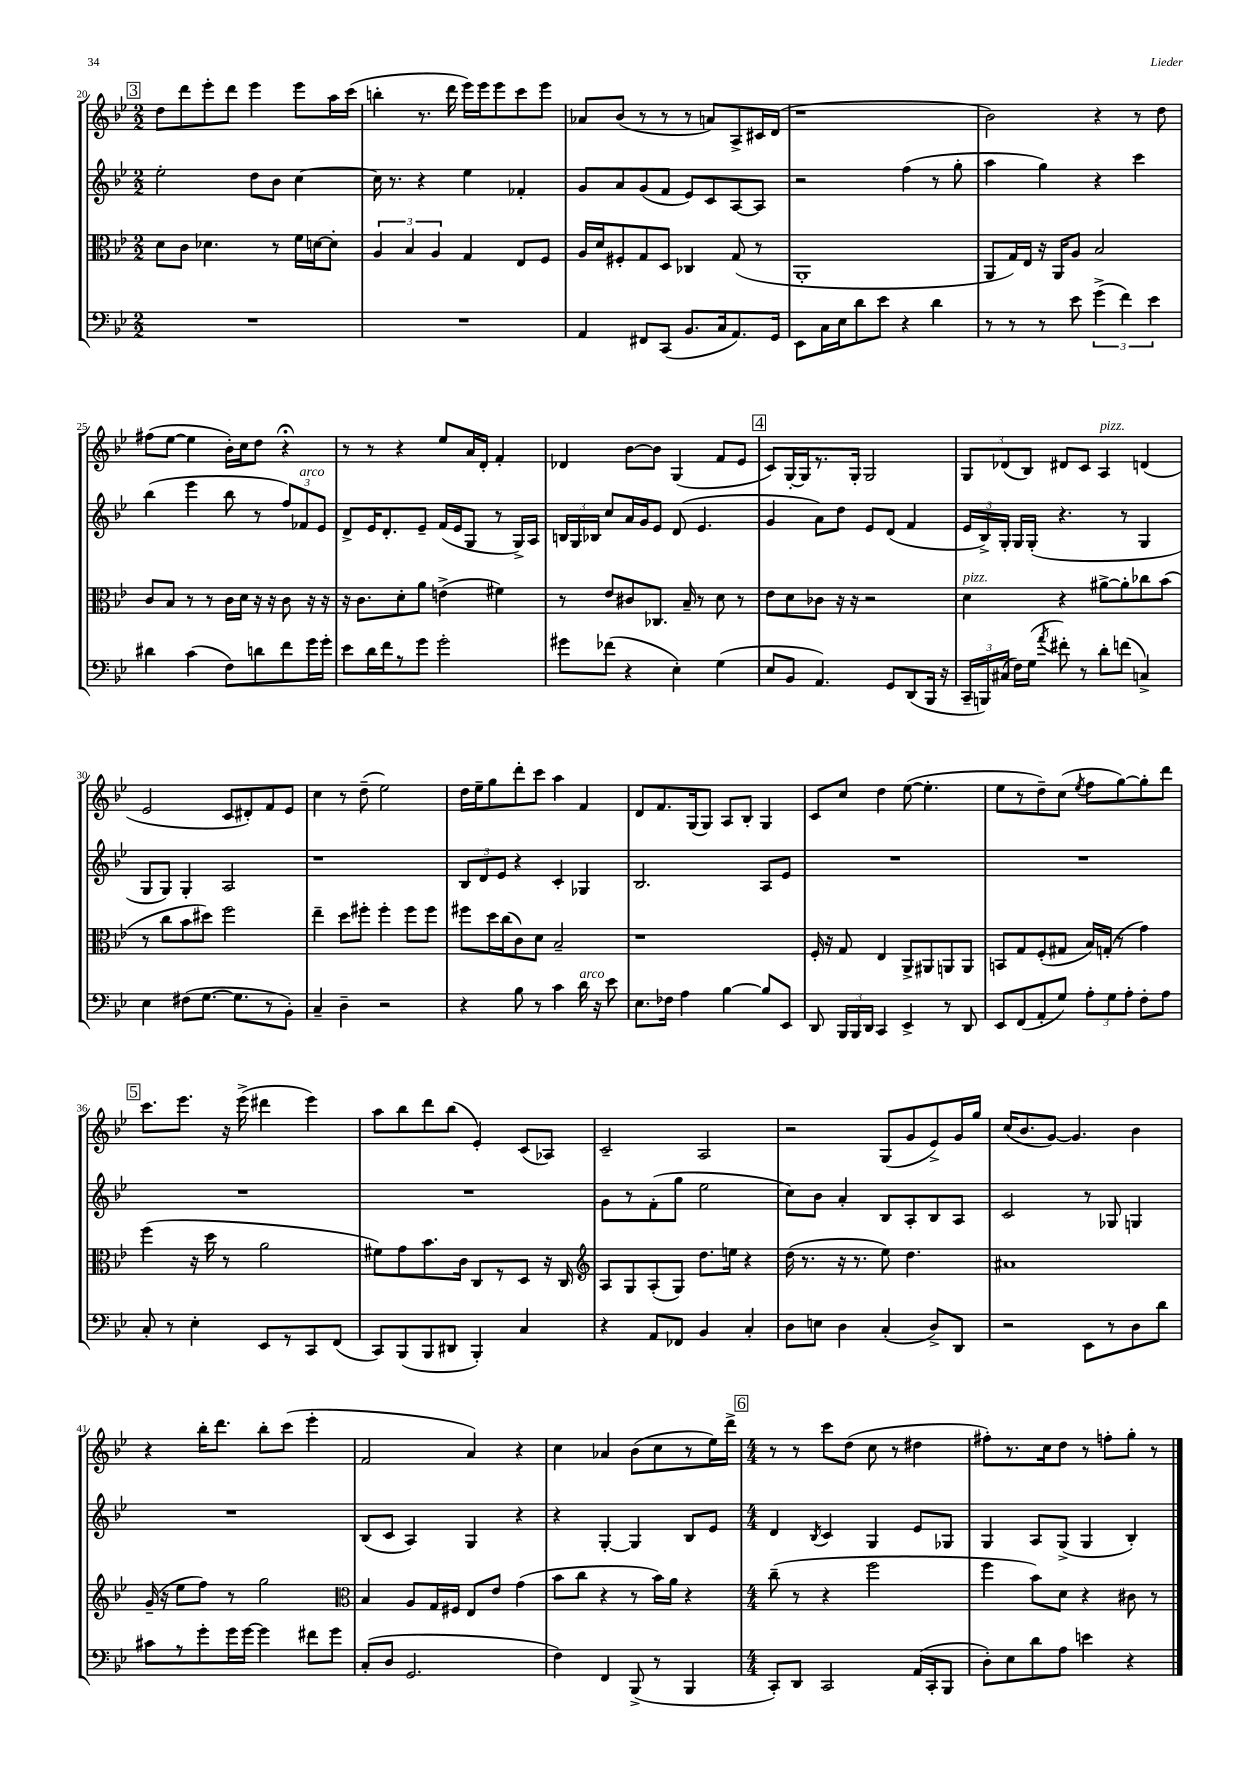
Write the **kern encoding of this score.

**kern	**kern	**kern	**kern
*staff4	*staff3	*staff2	*staff1
*clefF4	*clefC3	*clefG2	*clefG2
*k[b-e-]	*k[b-e-]	*k[b-e-]	*k[b-e-]
*M2/2	*M2/2	*M2/2	*M2/2
1r	8d	2ee-'	8dd
.	8c	.	8ddd
.	4.d-	.	8eee-'
.	.	.	8ddd
.	.	8dd	4eee-
.	8r	8b-	.
.	16f	[4cc	8eee-
.	[16d	.	.
.	8d']	.	16aa
.	.	.	(16ccc
=	=	=	=
1r	6A	16cc]	4bb'
.	.	8.r	.
.	6B-	.	.
.	.	4r	8.r
.	6A	.	.
.	.	.	16ddd
.	4G	4ee-	16eee-)
.	.	.	16eee-
.	.	.	8eee-
.	8E-	4f-'	8ccc
.	8F	.	8eee-
=	=	=	=
4AA	16A	8g	8a-
.	16d	.	.
.	8F#'	8a	(8b-
8FF#	8G	(8g	8r
(8CC	8D	8f	8r
8.BB-	4C-	8e-)	8r
.	.	8c	8a)
16C	.	.	.
8.AA)	(8G	[8A	8A^
.	8r	8A]	16c#
16GG	.	.	(16d
=	=	=	=
8EE-	1AA'	2r	1r
16C	.	.	.
16E-	.	.	.
8d	.	.	.
8e-	.	.	.
4r	.	(4ff	.
4d	.	8r	.
.	.	8gg'	.
=	=	=	=
8r	8AA	4aa	2b-)
8r	16G)	.	.
.	16E-	.	.
8r	16r	4gg)	.
.	16AA	.	.
8e-	8A	.	.
(6g^	2B-	4r	4r
6f)	.	.	.
.	.	4ccc	8r
6e-	.	.	.
.	.	.	8dd
=	=	=	=
4d#	8c	(4bb-	(8ff#
.	8B-	.	[8ee-
(4c	8r	4eee-	4ee-]
.	8r	.	.
8F)	16c	8bb-	16b-')
.	16d	.	16cc
8d	16r	8r	8dd
.	16r	.	.
8f	8c	12ff)	4r;
.	.	12f-	.
16g	16r	.	.
.	.	12e-	.
16g'	16r	.	.
=	=	=	=
8e-	16r	8d^	8r
.	8.c	.	.
16d	.	16e-	8r
16f	.	8.d'	.
8r	8d'	.	4r
8g	8a	8e-~	.
2g'	(4e^	(16f	8ee-
.	.	16e-	.
.	.	8G	16a
.	.	.	16d'
.	4f#)	8r	4f'
.	.	16G^)	.
.	.	16A	.
=	=	=	=
8g#	8r	24B	4d-
.	.	24G	.
.	.	24B-	.
(8f-	8e-	8cc	.
4r	8c#	16a	[8b-
.	.	16g	.
.	8.C-	8e-	8b-]
4E-')	.	(8d	(4G
.	16B-~	.	.
.	8r	4.e-	.
(4G	8d	.	8f
.	8r	.	8e-
=	=	=	=
8E-	8e-	4g	8c)
8BB-	8d	.	[16G'
.	.	.	16G]
4.AA)	8c-	8a)	8.r
.	16r	8dd	.
.	16r	.	16G'
.	2r	8e-	2G
8GG	.	(8d	.
(8DD	.	4f	.
16BBB-	.	.	.
16r	.	.	.
=	=	=	=
24CC~	4d	24e-	12G
24BBB)	.	24B-^)	.
(24C#	.	24G'	(12d-
16F)	.	16G	.
.	.	.	12B-)
(16G	.	(16G'	.
8qa	.	.	.
8f#')	4r	4.r	8d#
8r	.	.	8c
8d'	[8a#^	.	4A
(8f	8a#']	8r	.
4C^)	8cc-	4G	(4d
.	(8b-	.	.
=	=	=	=
4E-	8r	8G	2e-
.	8cc	8G)	.
(8F#	8b-	4G'	.
[8.G	8dd#)	.	.
.	2ff	2A	8c
8.G]	.	.	.
.	.	.	8d#')
8r	.	.	8f
8BB-')	.	.	8e-
=	=	=	=
4C~	4ee-~	1r	4cc
4D~	8dd	.	8r
.	8ff#'	.	(8dd~
2r	4ff#'	.	2ee-)
.	8ff#	.	.
.	8ff#	.	.
=	=	=	=
4r	8ff#	12B-	16dd
.	.	.	16ee-~
.	.	12d	.
.	16dd	.	8gg
.	.	12e-	.
.	(16cc	.	.
8B-	8c)	4r	8ddd'
8r	8d	.	8ccc
4c	2B-~	4c'	4aa
16d	.	4G-	4f
16r	.	.	.
8e-	.	.	.
=	=	=	=
8.E-	1r	2.B-	8d
.	.	.	8.f
16F-	.	.	.
4A	.	.	.
.	.	.	(16G
.	.	.	8G)
[4B-	.	.	8A
.	.	.	8B-'
8B-]	.	8A	4G
8EE-	.	8e-	.
=	=	=	=
8DD	16F'	1r	8c
.	16r	.	.
24BBB-	8G	.	8cc
24BBB-	.	.	.
24DD	.	.	.
4CC	4E-	.	4dd
4EE-^	8AA^	.	([8ee-
.	8AA#	.	4.ee-']
8r	8AA	.	.
8DD	8AA	.	.
=	=	=	=
8EE-	8BB	1r	8ee-
(8FF	8G	.	8r
8AA'	(8F'	.	8dd~)
8G)	8G#	.	(8cc
.	.	.	8qee-
12A'	16B-)	.	8ff
.	(16G'	.	.
12G	.	.	.
.	8r	.	[8gg)
12A'	.	.	.
8F'	4g)	.	8gg']
8A	.	.	8ddd
=	=	=	=
8C'	(4ff	1r	8.ccc
8r	.	.	.
.	.	.	8.eee-
4E-'	16r	.	.
.	16dd	.	.
.	8r	.	16r
.	.	.	(16eee-^
8EE-	2a	.	4ddd#
8r	.	.	.
8CC	.	.	4eee-)
(8FF	.	.	.
=	=	=	=
8CC)	8f#)	1r	8aa
(8BBB-	8g	.	8bb-
8BBB-	8.b-	.	8ddd
8DD#	.	.	(8bb-
.	16c	.	.
4BBB-')	8C	.	4e-')
.	8r	.	.
4C	8D	.	(8c
.	16r	.	8A-)
.	16C	.	.
=	=	=	=
*	*clefG2	*	*
4r	8A	8g	2c~
.	8G	8r	.
8AA	(8A'	(8f'	.
8FF-	8G)	8gg	.
4BB-	8.dd	2ee-	2A
.	16ee	.	.
4C'	4r	.	.
=	=	=	=
8D	(16dd	8cc)	2r
.	8.r	.	.
8E	.	8b-	.
4D	16r	4a'	.
.	8.r	.	.
(4C'	8ee-)	8B-	(8G
.	4.dd	8A'	8g
8D^)	.	8B-	8e-^)
8DD	.	8A	16g
.	.	.	16gg
=	=	=	=
2r	1a#	2c	(16cc
.	.	.	8.b-
.	.	.	[8g)
.	.	.	4.g]
8EE-	.	8r	.
8r	.	8G-	.
8D	.	4G	4b-
8d	.	.	.
=	=	=	=
8c#	(16g~	1r	4r
.	16r	.	.
8r	8ee-	.	.
8g'	8ff)	.	16bb-'
.	.	.	8.ddd
16g	8r	.	.
[16g	.	.	.
4g]	2gg	.	8bb-'
.	.	.	(8ccc
8f#	.	.	4eee-'
8g	.	.	.
=	=	=	=
*	*clefC3	*	*
(8C'	4B-	(8B-	2f
8D	.	8c	.
2.GG	8A	4A)	.
.	16G	.	.
.	16F#	.	.
.	8E-	4G	4a)
.	8e-	.	.
.	(4g	4r	4r
=	=	=	=
4F)	8b-	4r	4cc
.	8cc	.	.
4FF	4r	[4G'	4a-
(8BBB-^	8r	4G]	(8b-
8r	16b-)	.	8cc
.	16a	.	.
4BBB-	4r	8B-	8r
.	.	8e-	16ee-)
.	.	.	16ddd^
=	=	=	=
*M4/4	*M4/4	*M4/4	*M4/4
8CC')	(8cc~	4d	8r
8DD	8r	.	8r
.	.	8qB-	.
2CC	4r	4c	8ccc
.	.	.	(8dd
.	2ff	4G	8cc
.	.	.	8r
(16AA	.	8e-	4dd#
16CC'	.	.	.
8BBB-	.	8G-	.
=	=	=	=
8D')	4ff	4G	8ff#')
8E-	.	.	8.r
8d	8b-)	8A	.
.	.	.	16cc
8A	8d	(8G^	8dd
4e	4r	4G	8r
.	.	.	8ff'
4r	8c#	4B-')	8gg'
.	8r	.	8r
==	==	==	==
*-	*-	*-	*-
